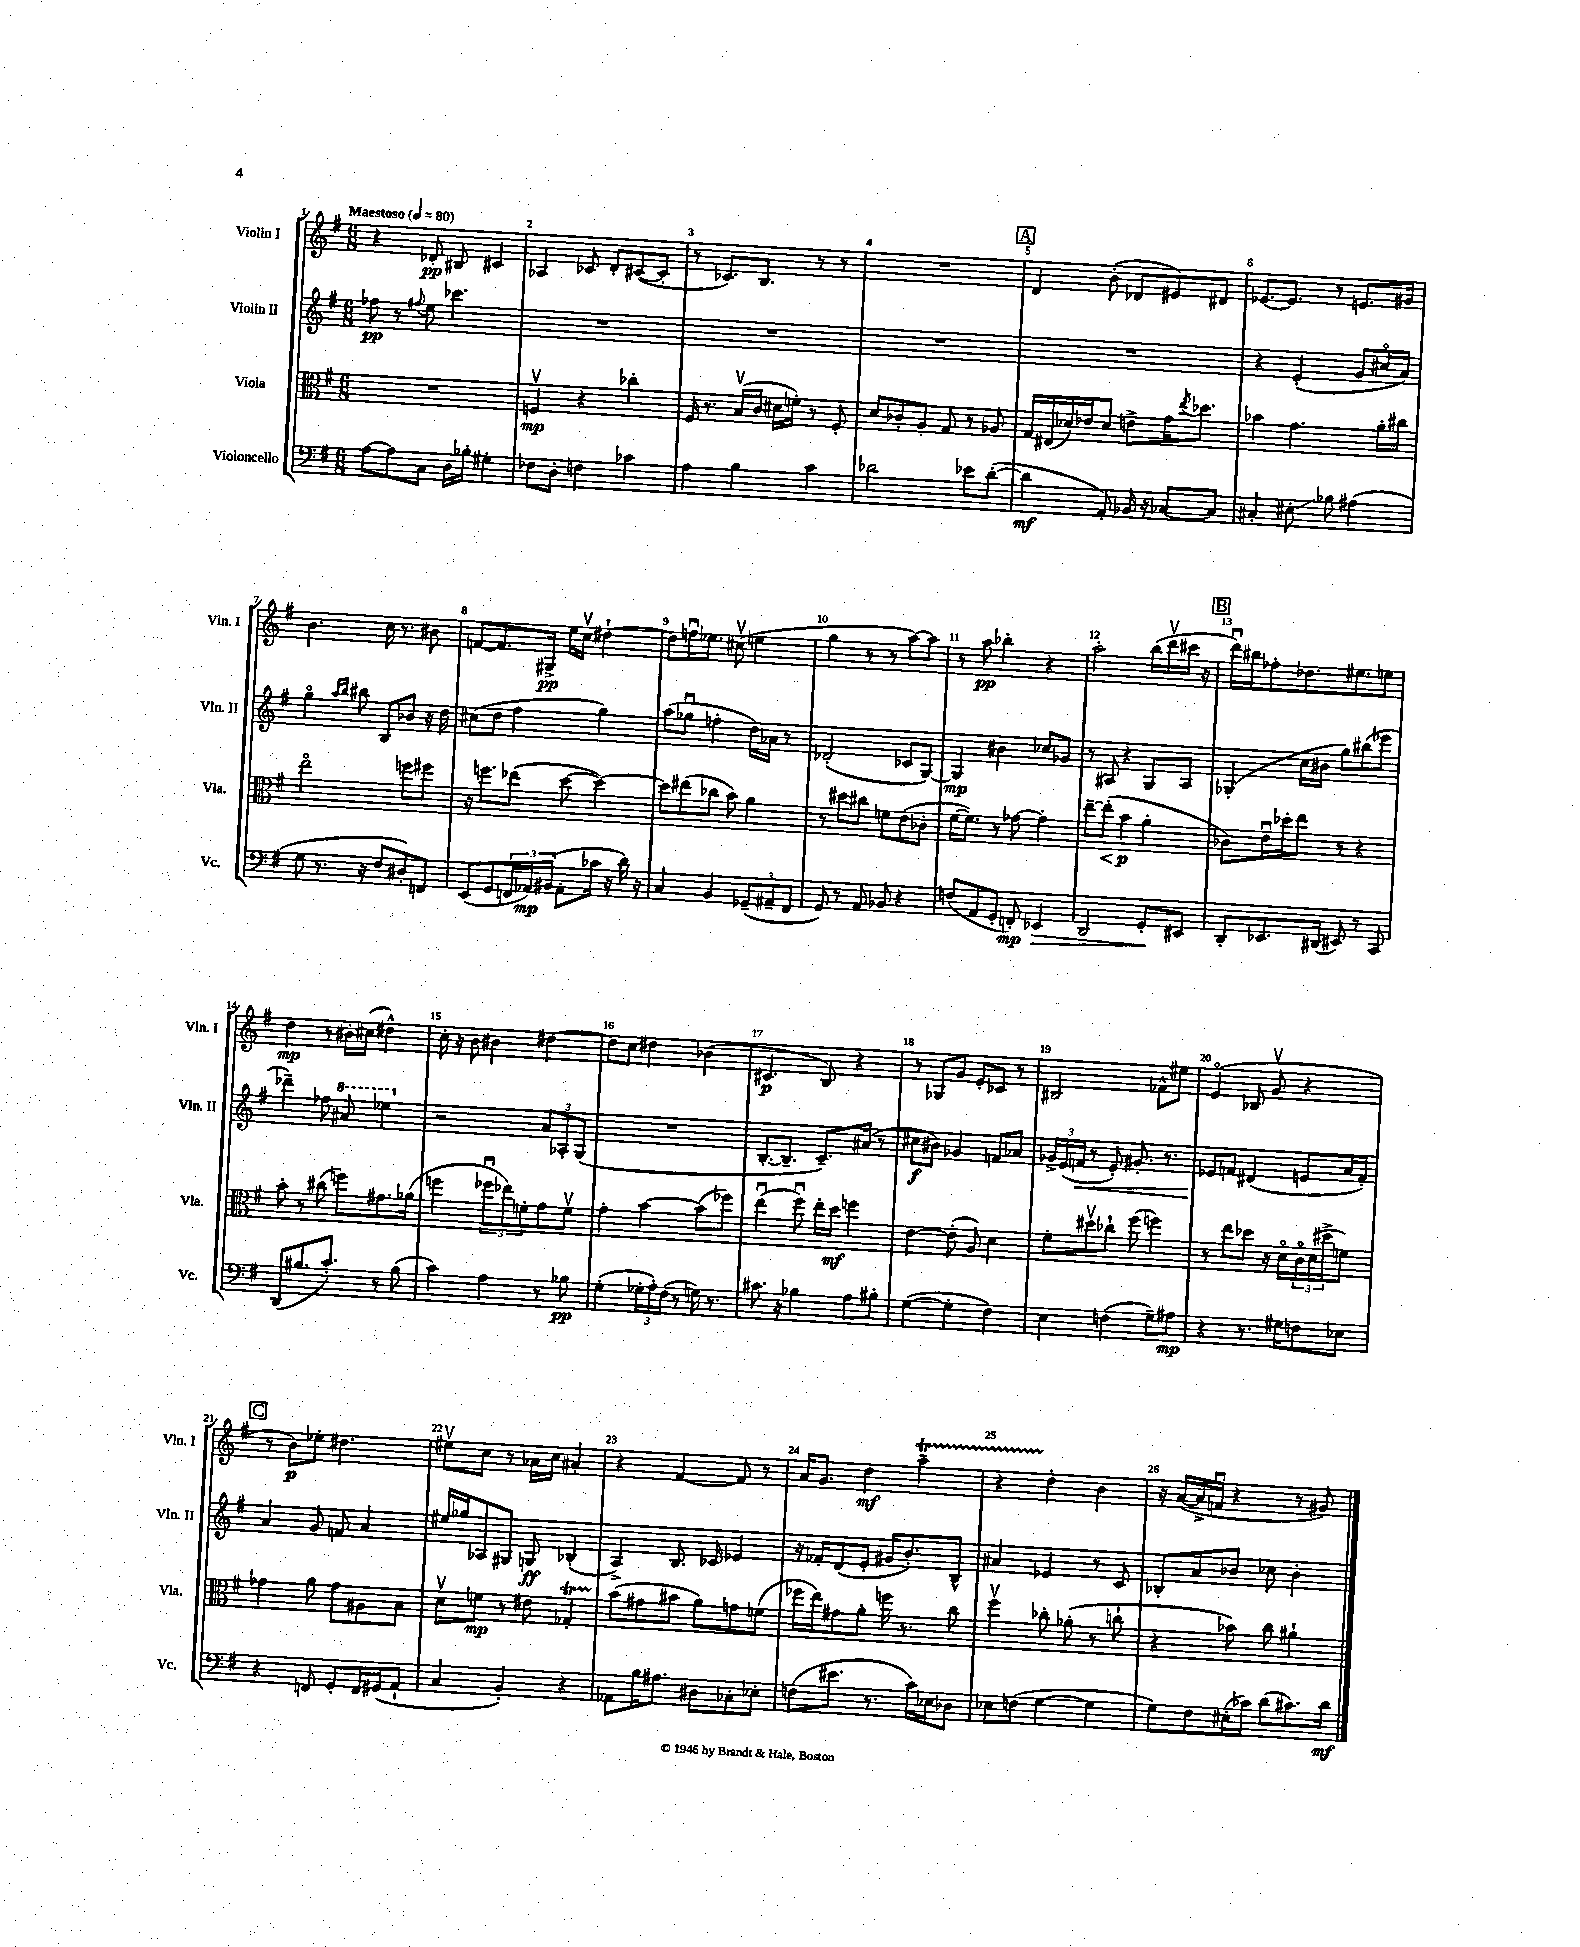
<<
\new StaffGroup <<
\new Staff = "s0" \with { instrumentName = "Violin I" shortInstrumentName = "Vln. I" } {
    \clef treble \key g \major \numericTimeSignature \time 6/8 \tempo "Maestoso" 4 = 80
    r4 des'8-.\pp bis8 cis'4 |
    aes4 ces'8 d'8-. cis'8~( cis'8-. |
    r8 ces'8.) b8. r8 r8 |
    R2. |
    \mark \markup { \box "A" } d'4 b'8-.( des'8 eis'8) dis'8 |
    ees'8.~ ees'8. r8 e'8. gis'16 |
    b'4. c''16 r8. bis'8 |
    f'8~ f'8. gis16->\pp e''16 c''16\upbow dis''4~-! |
    dis''8 f''16\downbow ees''8. cis''8\upbow( e''4 |
    g''4 r8 r8 a''8~) a''8 |
    r8 a''8\pp bes''4-. r4 |
    a''2-. b''16( d'''16\upbow cis'''16 r16 |
    \mark \markup { \box "B" } d'''16\downbow) bis''16 fes''8-. des''8. eis''8. e''8 |
    d''4\mp r8 bis'16-. cis''16( dis''4-^) |
    c''16-. r16 b'8 bis'4 dis''4~ |
    dis''8 c''8 dis''4 bes'4( |
    cis'4.\p b8) r4 |
    r8 ges8 g'8 e'8-. ces'8 r8 |
    bis2 fes'8-^ eis''8 |
    e'4\flageolet( bes8 g'8\upbow r4 |
    \mark \markup { \box "C" } r8 b'8\p) ees''8-. dis''4. |
    eis''8\upbow c''8 r8 aes'16 c''16 ais'4-. |
    r4 fis'4~ fis'8 r8 |
    a'16 g'8. d''4\mf a''4--\startTrillSpan |
    r4 d''4-.\stopTrillSpan b'4 |
    r16 a'16~( a'16-> f'16\downbow r4 r8 gis'8) \bar "|." |
}
\new Staff = "s1" \with { instrumentName = "Violin II" shortInstrumentName = "Vln. II" } {
    \clef treble \key g \major \numericTimeSignature \time 6/8
    fes''8\pp r8 \appoggiatura { fis''8 } e''8 ces'''4. |
    R2. |
    R2. |
    R2. |
    \mark \markup { \box "A" } R2. |
    r4 e'4-.( g'8 cis''16\flageolet a'16) |
    g''4\flageolet \grace { a''16 b''16 } bis''8 b8 bes'8 r16 d''16 |
    cis''8( d''8 fis''4 g''4) |
    a''8( ges''8\downbow f''4-. d''16) aes'16 r8 |
    des'2-.( ces'8 g8~) |
    g4\mp bis'4 ces''8 ges'8 |
    r8 ais8 r4 g8 ais8 |
    \mark \markup { \box "B" } ges4-.( c''16 bis'16 g''8) bis''8( ees'''8 |
    des'''4--) fes''8 \ottava #1 ais''8 ees'''4 \ottava #0 |
    r2 \tuplet 3/2 { a'8 aes8-. g8( } |
    R2. |
    b8.~-. b8.-- c'8.--) ais'16( r8 |
    cis''8\f bis'8) ges'4 f'8 aes'8 |
    \tuplet 3/2 { ges'16-> e'16( f'16\< } r8 e'8-.) gis'8.-. r8. |
    ees'8\! f'8 dis'4( e'8 a'16 f'16-.) |
    \mark \markup { \box "C" } a'4 g'8 f'8 a'4 |
    eis''16 ges''16 aes8 gis8 g8\ff bes4-.( |
    a4->) b8. ces'16 ees'4 |
    r16 fes'16-. d'8( e'8-. gis'16 b'8.-.) b8-^ |
    ais'4 ees'4 r8 c'8 |
    bes8-. a'8 bes'8 ces''8 bes'4-. \bar "|." |
}
\new Staff = "s2" \with { instrumentName = "Viola" shortInstrumentName = "Vla." } {
    \clef alto \key g \major \numericTimeSignature \time 6/8
    R2. |
    f4\upbow\mp r4 ces''4-. |
    fis16 r8. b16\upbow( c'16 dis'16 f'16-.) r8 fis8-. |
    d'8 ces'8-. a8-. g8 r8 aes8 |
    \mark \markup { \box "A" } g16 eis16( des'16) ees'16 des'8 e'8-> g'16 \acciaccatura { e''8 } des''8. |
    bes'4 g'4. a'16-. cis''16 |
    e''2\flageolet f''8 fis''8 |
    r16 f''8. ees''8( d''8~ d''4~) |
    d''8 eis''8( ces''8 b'8) a'4 |
    r8 dis''8 cis''8 f'8 e'8( ces'8-. |
    fis'16~ fis'8.) r8 ges'8~ ges'4-. |
    e''8~-- e''8-.\<( b'4\p\! a'4-. |
    \mark \markup { \box "B" } ces'8) e'16\downbow des''16-. e''8 r8 r4 |
    b'8-. r8 cis''8( f''8) gis'8. aes'16( |
    f''4 \tuplet 3/2 { fes''8\downbow ees''8) f'8-. } g'8 f'8\upbow |
    g'4-. b'4~ b'8( fes''8) |
    e''4\downbow( fis''8\downbow) e''16-. d''16\mf f''4 |
    e'4~ e'8-.( a8) d'4 |
    fis'8-. dis''8\upbow ces''8-! fis''8( f''4) |
    r8 e''8 des''8 r16 d'16\flageolet \tuplet 3/2 { c'16\flageolet d'16( dis''16-> } f'8) |
    \mark \markup { \box "C" } ges'4 a'8 ges'8 ais8 b8 |
    d'8\upbow f'8\mp r8 eis'8 ges4-.\startTrillSpan |
    b'8\stopTrillSpan( gis'8 bis'8 a'8) g'8 f'8( |
    fes''16 e''16) gis'8 a'8-. f''16 r8. c''8 |
    fis''4\upbow ces''8-. aes'8-.( r8 c''8-! |
    r4 bes'8) c''8 ais'4-! \bar "|." |
}
\new Staff = "s3" \with { instrumentName = "Violoncello" shortInstrumentName = "Vc." } {
    \clef bass \key g \major \numericTimeSignature \time 6/8
    a8~ a8 c8 d16 bes16-. gis4-. |
    fes8 d8-. f4 ces'4 |
    a4 b4 c'4 |
    des'2 ees'8 des'8~-.( |
    \mark \markup { \box "A" } des'4\mf a,8-.) bes,16 r16 ces8~ ces8 |
    cis4-. eis8-.\glissando bes8 ais4( |
    g8 r8. r16 fis8 dis8-.) f,8 |
    e,8( g,8 \tuplet 3/2 { f,16 aes,16\mp) bis,16( } aes,8-. ces'16 r16 d'16) r16 |
    c4 b,4 \tuplet 3/2 { ges,8--( ais,8-- fis,8 } |
    g,8) r8 a,8 bes,8 r4 |
    f8( a,8 g,8-. f,8-.\mp) ees,4\> |
    d,2 g,8-.\! eis,8 |
    \mark \markup { \box "B" } d,8-. ees,8. dis,16( eis,8) r8 c,8 |
    d,8( bis8. c'8.-.) r8 bis8( |
    c'4) a4 r8 bes8\pp |
    g4-.( \tuplet 3/2 { ges16-. a16-.) fis16( } r8 g16) r8. |
    cis'8. r16 bes4 a8 bis8-. |
    g4~( g4-. fis4) |
    e4 f4( g8--) ais8\mp |
    r4 r8. gis16 f8 ees8 |
    \mark \markup { \box "C" } r4 f,8 g,8-. f,16 gis,16( a,8-! |
    c4 b,4-.) r4 |
    aes,8 b16 ais8. dis8 ces8-. ees8-. |
    f8( eis'8. r8. c'16) ees16 des8 |
    ees8 f8( g4~ g4 |
    g8) fis8 eis16-.( ces'16) d'8( cis'8.) d'16\mf \bar "|." |
}
>>
>>
\layout { \context { \Score \override BarNumber.break-visibility = ##(#f #t #t) barNumberVisibility = #all-bar-numbers-visible } }
